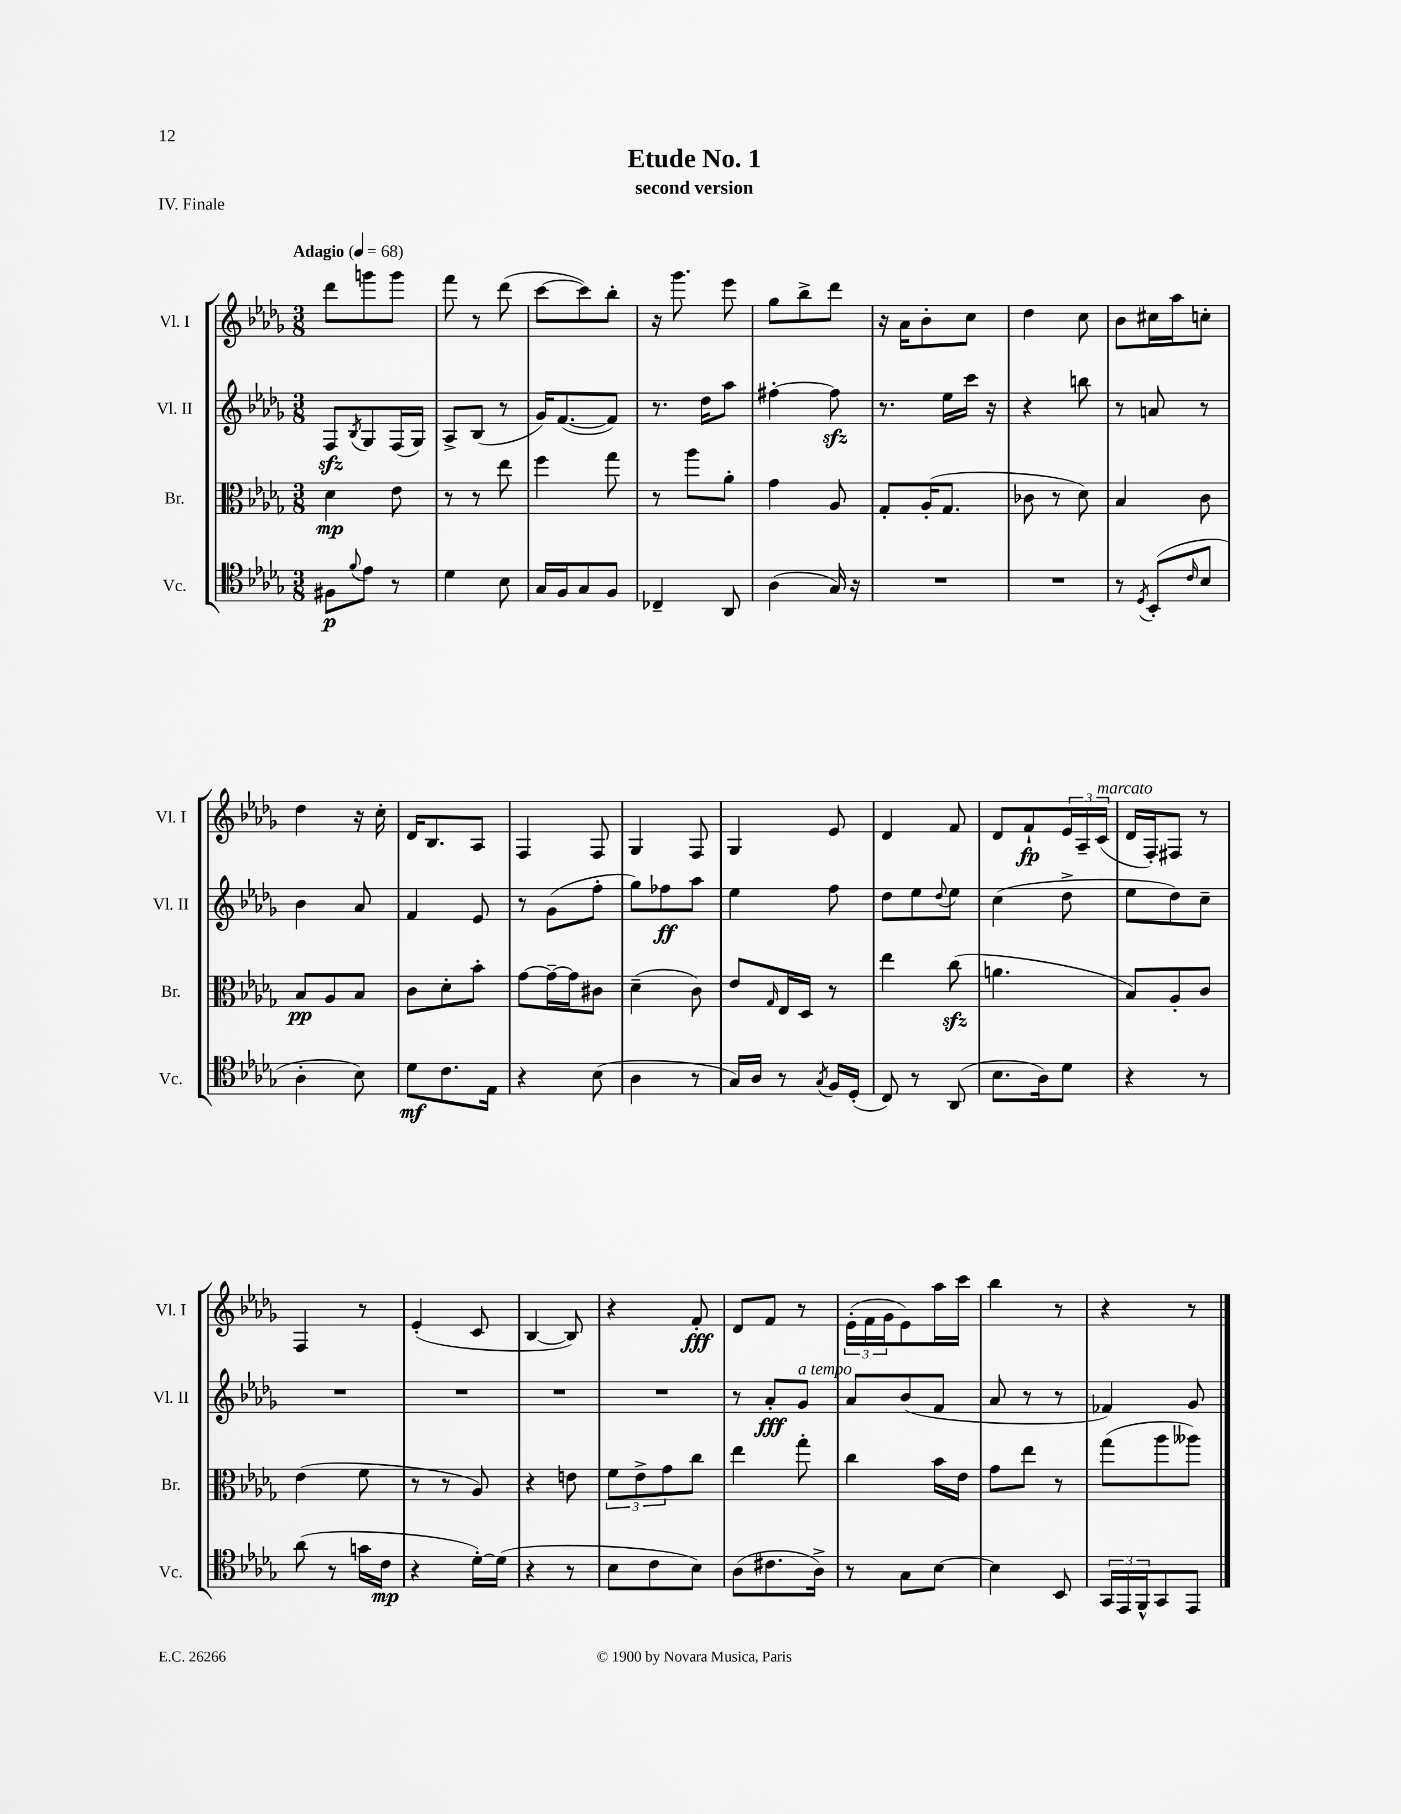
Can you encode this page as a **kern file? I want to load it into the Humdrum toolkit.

**kern	**kern	**kern	**kern
*staff4	*staff3	*staff2	*staff1
*clefC4	*clefC3	*clefG2	*clefG2
*k[b-e-a-d-g-]	*k[b-e-a-d-g-]	*k[b-e-a-d-g-]	*k[b-e-a-d-g-]
*M3/8	*M3/8	*M3/8	*M3/8
*MM68	*MM68	*MM68	*MM68
8F#\L	4d-\	8F/L	8ddd-\L
8qqf/	.	8qB-/	.
8e-\J	.	8G-/	8ggg\
8r	8e-\	(16F/L	8ggg\J
.	.	16G-/JJ)	.
=	=	=	=
4d-\	8r	8A-^/L	8fff\
.	8r	(8B-/J	8r
8B-\	8ee-\	8r	(8ddd-\
=	=	=	=
16G-/LL	4ff\	16g-/LK)	[8ccc\L
16F/J	.	([8.f/	.
8G-/	.	.	8ccc\])
8F/J	8gg-\	8f/]J)	8bb-'\J
=	=	=	=
4C-~/	8r	8.r	16r
.	.	.	8.ggg-\
.	8aa-\L	.	.
.	.	16dd-\LK	.
8AA-/	8a-'\J	8aa-\J	8eee-\
=	=	=	=
(4A-\	4g-\	[4ff#'\	8gg-\L
.	.	.	8bb-^\
16G-/)	8A-/	8ff#\]	8ddd-\J
16r	.	.	.
=	=	=	=
4.r	8G-'/L	8.r	16r
.	.	.	16a-\LK
.	(16A-'/K	.	8b-'\
.	8.G-/J	16ee-\LL	.
.	.	16ccc\JJ	8cc\J
.	.	16r	.
=	=	=	=
4.r	8c-\	4r	4dd-\
.	8r	.	.
.	8d-\)	8bb\	8cc\
=	=	=	=
8r	4B-/	8r	8b-\L
8qD-/	.	.	.
(8BB-'/L	.	8a/	16cc#\L
.	.	.	16aa-\J
16qqc/	.	.	.
8B-/J	8c\	8r	8cc'\J
=	=	=	=
4A-'\	8B-/L	4b-\	4dd-\
.	8A-/	.	.
8B-\)	8B-/J	8a-/	16r
.	.	.	16cc'\
=	=	=	=
8d-\L	8c\L	4f/	16d-/LK
.	.	.	8.B-/
8.c\	8d-'\	.	.
.	8b-'\J	8e-/	8A-/J
16E-\Jk	.	.	.
=	=	=	=
4r	[8g-\L	8r	4F/
.	16g-~\_L	(8g-\L	.
.	16g-\]J	.	.
(8B-\	8c#\J	8ff'\J	8F/
=	=	=	=
4A-\	(4d-~\	8gg-\L)	4G-/
.	.	8ff-\	.
8r	8c\)	8aa-\J	8F/
=	=	=	=
16G-/LL)	8e-/L	4ee-\	4G-/
16A-/JJ	.	.	.
.	16qqG-/	.	.
8r	16E-/L	.	.
.	16D-/JJ	.	.
8qG-/	.	.	.
16F/LL	8r	8ff\	8e-/
(16D-'/JJ	.	.	.
=	=	=	=
8C/)	4ee-\	8dd-\L	4d-/
8r	.	8ee-\	.
.	.	8qqdd-/	.
(8AA-/	(8cc\	8ee-\J	8f/
=	=	=	=
8.B-\L	4.a\	(4cc\	8d-/L
.	.	.	8f`/
16A-\k)	.	.	.
8d-\J	.	8dd-^\	24e-/L
.	.	.	24A-~/
.	.	.	(24c/JJ
=	=	=	=
4r	8B-/L)	8ee-\L	16d-/LL
.	.	.	16F'/J)
.	8A-'/	8dd-\)	8F#/J
8r	8c/J	8cc~\J	8r
=	=	=	=
(8a-\	(4e-\	4.r	4F/
8r	.	.	.
16g\LL	8f\	.	8r
16c\JJ	.	.	.
=	=	=	=
4r	8r	4.r	(4e-'/
.	8r	.	.
[16d-'\LL)	8A-/)	.	8c/
(16d-\]JJ	.	.	.
=	=	=	=
4r	4r	4.r	[4B-/
8r	8e\	.	8B-/])
=	=	=	=
8B-\L	12f\L	4.r	4r
.	12e-^\	.	.
8c\	.	.	.
.	12g-\	.	.
8B-\J)	8cc\J	.	8f'/
=	=	=	=
(8A-\L	4ee-\	8r	8d-/L
8.c#\	.	8a-'/L	8f/J
.	8gg-'\	8g-/J	8r
16A-^\Jk)	.	.	.
=	=	=	=
8r	4cc\	8a-/L	(24e-'\LL
.	.	.	24f\
.	.	.	24g-\J
8G-\L	.	(8b-/	8e-\)
[8B-\J	16b-\LL	8f/J	16aa-\L
.	16e-\JJ	.	16ccc\JJ
=	=	=	=
4B-\]	8g-\L	8a-/	4bb-\
.	8ee-\J	8r	.
8BB-/	8r	8r	8r
=	=	=	=
24GG-/LL	(8gg-\L	4f-/)	4r
24EE-/	.	.	.
24FF^^/J	.	.	.
8GG-/	8aa-\	.	.
8EE-/J	8aa--\J)	8g-/	8r
==	==	==	==
*-	*-	*-	*-
